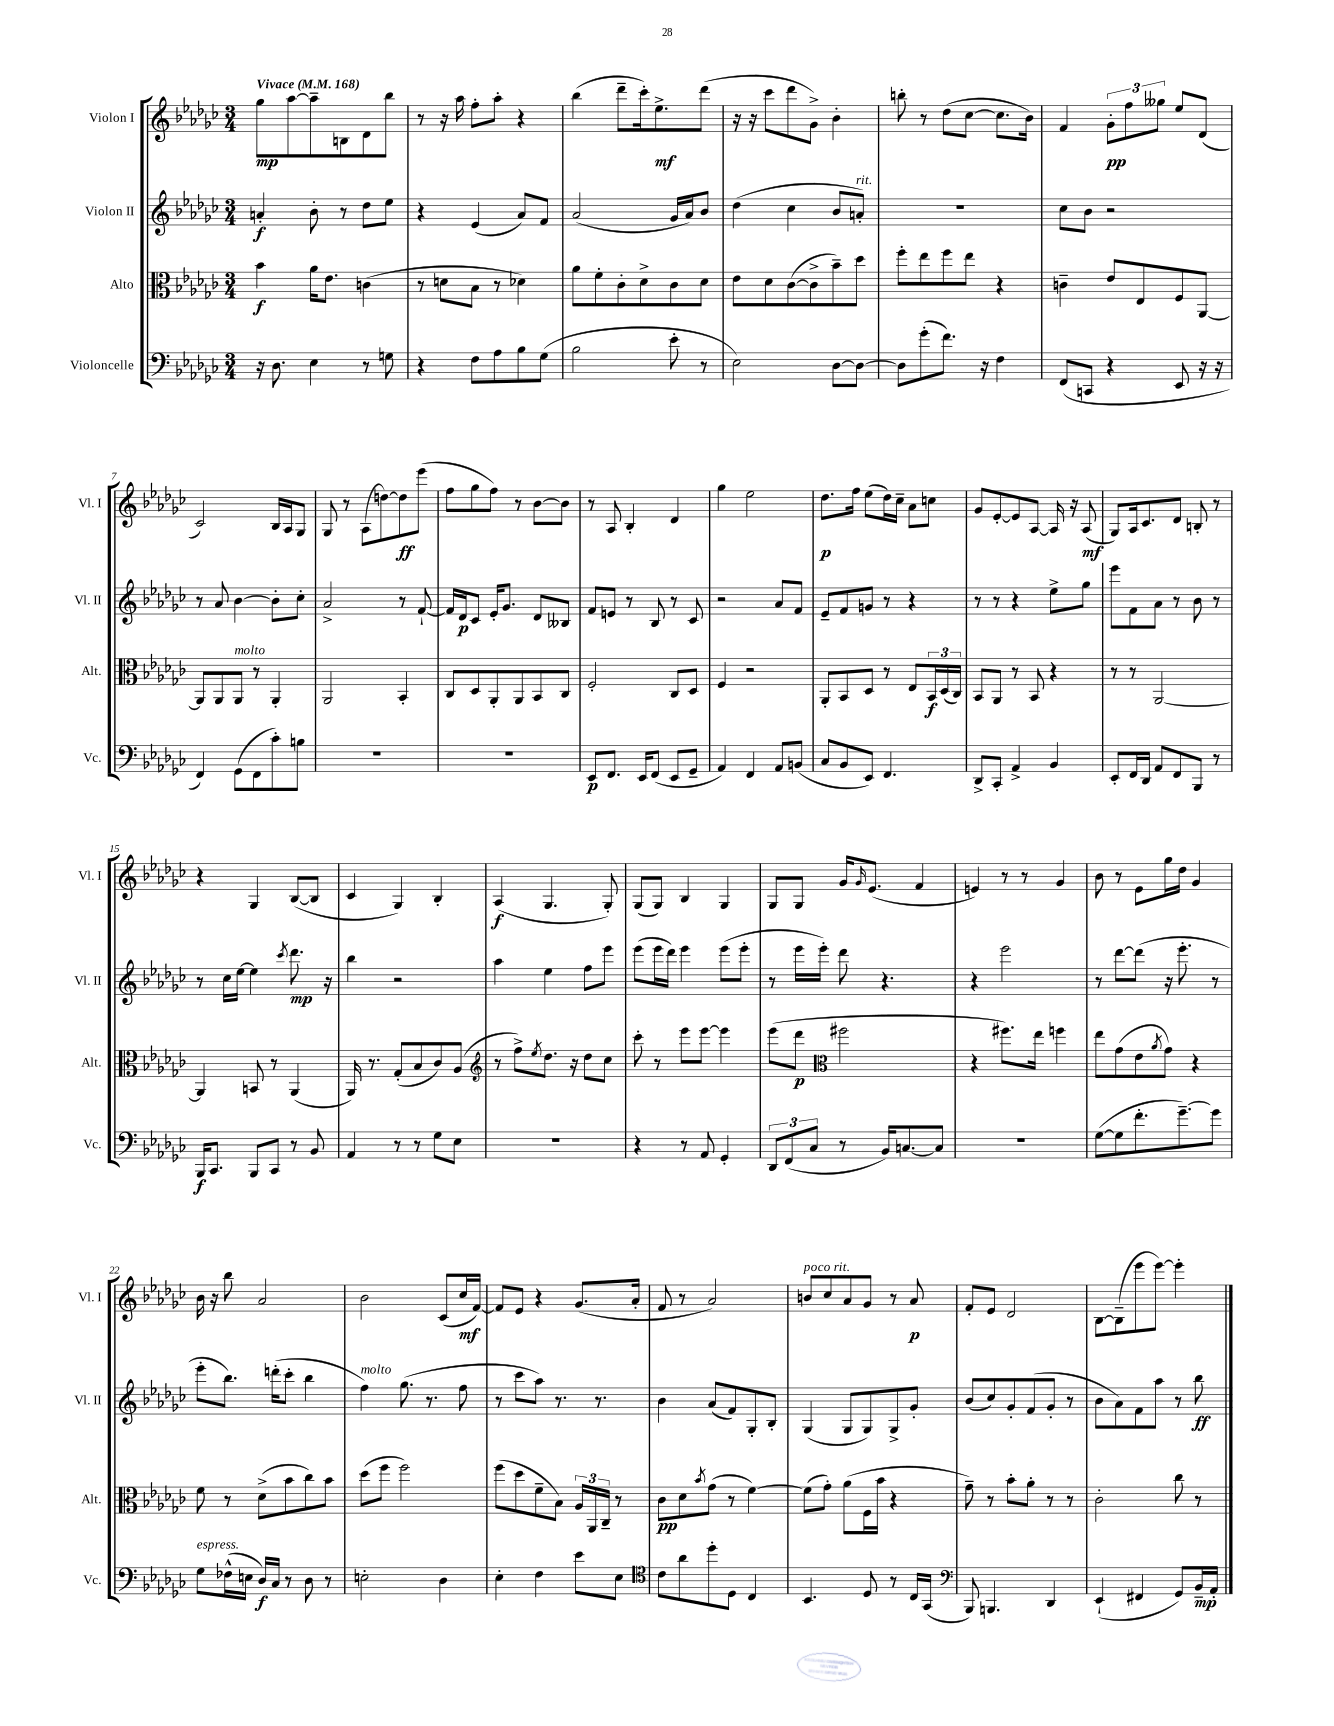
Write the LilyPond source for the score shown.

<<
\new StaffGroup <<
\new Staff = "s0" \with { instrumentName = "Violon I" shortInstrumentName = "Vl. I" } {
    \clef treble \key ges \major \numericTimeSignature \time 3/4 \tempo "Vivace" 4 = 168
    ges''8\mp aes''8~ aes''8-- b8 des'8 bes''8 |
    r8 r16 aes''16 f''8-. aes''8-. r4 |
    bes''4( des'''8-- ces'''16-.) ees''8.->\mf des'''8( |
    r16 r16 ces'''8 des'''8 ges'8->) bes'4-. |
    b''8-. r8 des''8( ces''8~ ces''8. bes'16) |
    f'4 \tuplet 3/2 { ges'8-.\pp f''8 geses''8 } ees''8 des'8( |
    ces'2) bes16 aes16 ges8 |
    ges8 r8 aes8( d''8~) d''8\ff ees'''8( |
    f''8 ges''8 f''8) r8 bes'8~ bes'8 |
    r8 aes8 bes4-. des'4 |
    ges''4 ees''2 |
    des''8.\p f''16 ees''8( des''16) ces''16-- aes'8 c''8 |
    ges'8 ees'8~-. ees'8 aes8~ aes16 r16 aes8\mf( |
    ges8) aes16 ces'8. des'8 b8-. r8 |
    r4 ges4 bes8~( bes8 |
    ces'4 ges4) bes4-. |
    aes4\f( ges4. ges8-.) |
    ges8( ges8) bes4 ges4 |
    ges8 ges8 ges'16 \grace { ges'16 } ees'8.( f'4 |
    e'4) r8 r8 ges'4 |
    bes'8 r8 ees'8 ges''16 des''16 ges'4 |
    bes'16 r16 bes''8 aes'2 |
    bes'2 ces'8( ces''16\mf f'16~) |
    f'8 ees'8 r4 ges'8.( aes'16-. |
    f'8 r8 aes'2) |
    b'8^\markup { \italic "poco rit." } ces''8 aes'8 ges'8 r8 aes'8\p |
    f'8-. ees'8 des'2 |
    bes8~ bes8--( ees'''8 ees'''8~) ees'''4-. \bar "|." |
}
\new Staff = "s1" \with { instrumentName = "Violon II" shortInstrumentName = "Vl. II" } {
    \clef treble \key ges \major \numericTimeSignature \time 3/4
    a'4-.\f bes'8-. r8 des''8 ees''8 |
    r4 ees'4( aes'8) f'8 |
    aes'2( ges'16 aes'16) bes'8 |
    des''4( ces''4 bes'8 a'8-.^\markup { \italic "rit." }) |
    R2. |
    ces''8 bes'8 r2 |
    r8 aes'8 bes'4~ bes'8-. ces''8-. |
    aes'2-> r8 f'8~-! |
    f'16 des'16\p ces'8 ees'16-. ges'8. des'8 beses8 |
    f'8 e'8 r8 bes8 r8 ces'8 |
    r2 aes'8 f'8 |
    ees'8-- f'8 g'8 r8 r4 |
    r8 r8 r4 ees''8-> ges''8 |
    ees'''8 f'8 aes'8 r8 bes'8 r8 |
    r8 ces''16 ees''16~ ees''4 \acciaccatura { ces'''8 } des'''8.\mp r16 |
    bes''4 r2 |
    aes''4 ees''4 f''8 ees'''8 |
    ees'''8( ees'''16 des'''16) ees'''4 ees'''8( ees'''8-. |
    r8 ees'''16 ees'''16-.) des'''8 r4. |
    r4 ees'''2 |
    r8 des'''8~ des'''8( r16 ees'''8.-. r8 |
    ees'''8-. bes''8.) d'''16-.( ces'''8-. bes''4 |
    f''4^\markup { \italic "molto" }) ges''8.( r8. f''8 |
    r8 ces'''8 aes''8) r8. r8. |
    bes'4 aes'8( f'8) ges8-. bes8-. |
    ges4( ges8 ges8) ges8-> ges'8-. |
    bes'8( ces''8) ges'8-. f'8( ges'8-. r8 |
    bes'8 aes'8) f'8 aes''8 r8 bes''8\ff \bar "|." |
}
\new Staff = "s2" \with { instrumentName = "Alto" shortInstrumentName = "Alt." } {
    \clef alto \key ges \major \numericTimeSignature \time 3/4
    bes'4\f aes'16 ees'8. c'4( |
    r8 d'8 bes8 r8 des'4) |
    aes'8 f'8-. ces'8-. des'8-> ces'8 des'8 |
    ees'8 des'8 ces'8~( ces'8-> bes'8--) des''8 |
    f''8-. ees''8 f''8 ees''8 r4 |
    c'4-- ees'8 ees8 f8 aes,8~ |
    aes,8 aes,8 aes,8^\markup { \italic "molto" } r8 aes,4-. |
    aes,2 bes,4-. |
    ces8 des8 aes,8-. aes,8 bes,8 ces8 |
    f2-. ces8 des8 |
    f4 r2 |
    aes,8-. bes,8 des8 r8 ees8 \tuplet 3/2 { bes,16\f des16( ces16) } |
    bes,8 aes,8 r8 bes,8 r4 |
    r8 r8 aes,2~ |
    aes,4 b,8 r8 aes,4( |
    aes,16) r8. ges8-.( bes8 ces'8) aes8( |
    \clef treble r8 f''8->) \acciaccatura { ees''8 } des''8. r16 des''8 ces''8 |
    ces'''8-. r8 ees'''8 ees'''8~ ees'''4 |
    ees'''8( des'''8\p \clef alto fis''2 |
    r4 fis''8.) ees''16 f''4 |
    ees''8 ges'8( ees'8 \acciaccatura { aes'8 } ges'8) r4 |
    f'8 r8 des'8->( bes'8 ces''8) bes'8 |
    des''8( f''8 f''2) |
    f''8( des''8 f'8-- bes8) \tuplet 3/2 { aes16 aes,16 ces16-- } r8 |
    ces'8\pp des'8 \acciaccatura { bes'8 } ges'8( r8 f'4~) |
    f'8( ges'8-.) aes'8( f16 bes'16 r4 |
    ges'8--) r8 bes'8-. aes'8-. r8 r8 |
    ces'2-. ces''8 r8 \bar "|." |
}
\new Staff = "s3" \with { instrumentName = "Violoncelle" shortInstrumentName = "Vc." } {
    \clef bass \key ges \major \numericTimeSignature \time 3/4
    r16 des8. ees4 r8 g8 |
    r4 f8 aes8 bes8 ges8( |
    bes2 ees'8-. r8 |
    ees2) des8~ des8~ |
    des8 ges'8-.( f'8.) r16 f4 |
    f,8( c,8 r4 ees,8 r16 r16 |
    f,4) ges,8( f,8 ces'8-.) b8 |
    R2. |
    R2. |
    ees,8\p f,8. ees,16 f,8( ees,8 ges,8-- |
    aes,4) f,4 aes,8 b,8( |
    ces8 bes,8 ees,8) f,4. |
    des,8-> ces,8-. aes,4-> bes,4 |
    ees,8-. f,16 des,16 aes,8 f,8 bes,,8 r8 |
    bes,,16\f ces,8. bes,,8 ces,8 r8 bes,8 |
    aes,4 r8 r8 ges8 ees8 |
    R2. |
    r4 r8 aes,8 ges,4-. |
    \tuplet 3/2 { des,8 f,8( ces8 } r8 bes,16) c8.~ c8 |
    R2. |
    ges8~( ges8 f'8.-. ges'8.~--) ges'8 |
    ges8^\markup { \italic "espress." } fes16-^( e16 des16\f) ces16 r8 des8 r8 |
    e2-. des4 |
    ees4-. f4 ees'8 ees8 |
    \clef tenor ces'8 aes'8 des''8-. des8 ces4 |
    bes,4. des8 r8 ces16 ges,16( |
    \clef bass bes,,8) b,,4. des,4 |
    ees,4-!( fis,4 ges,8) bes,16--\mp aes,16-. \bar "|." |
}
>>
>>
